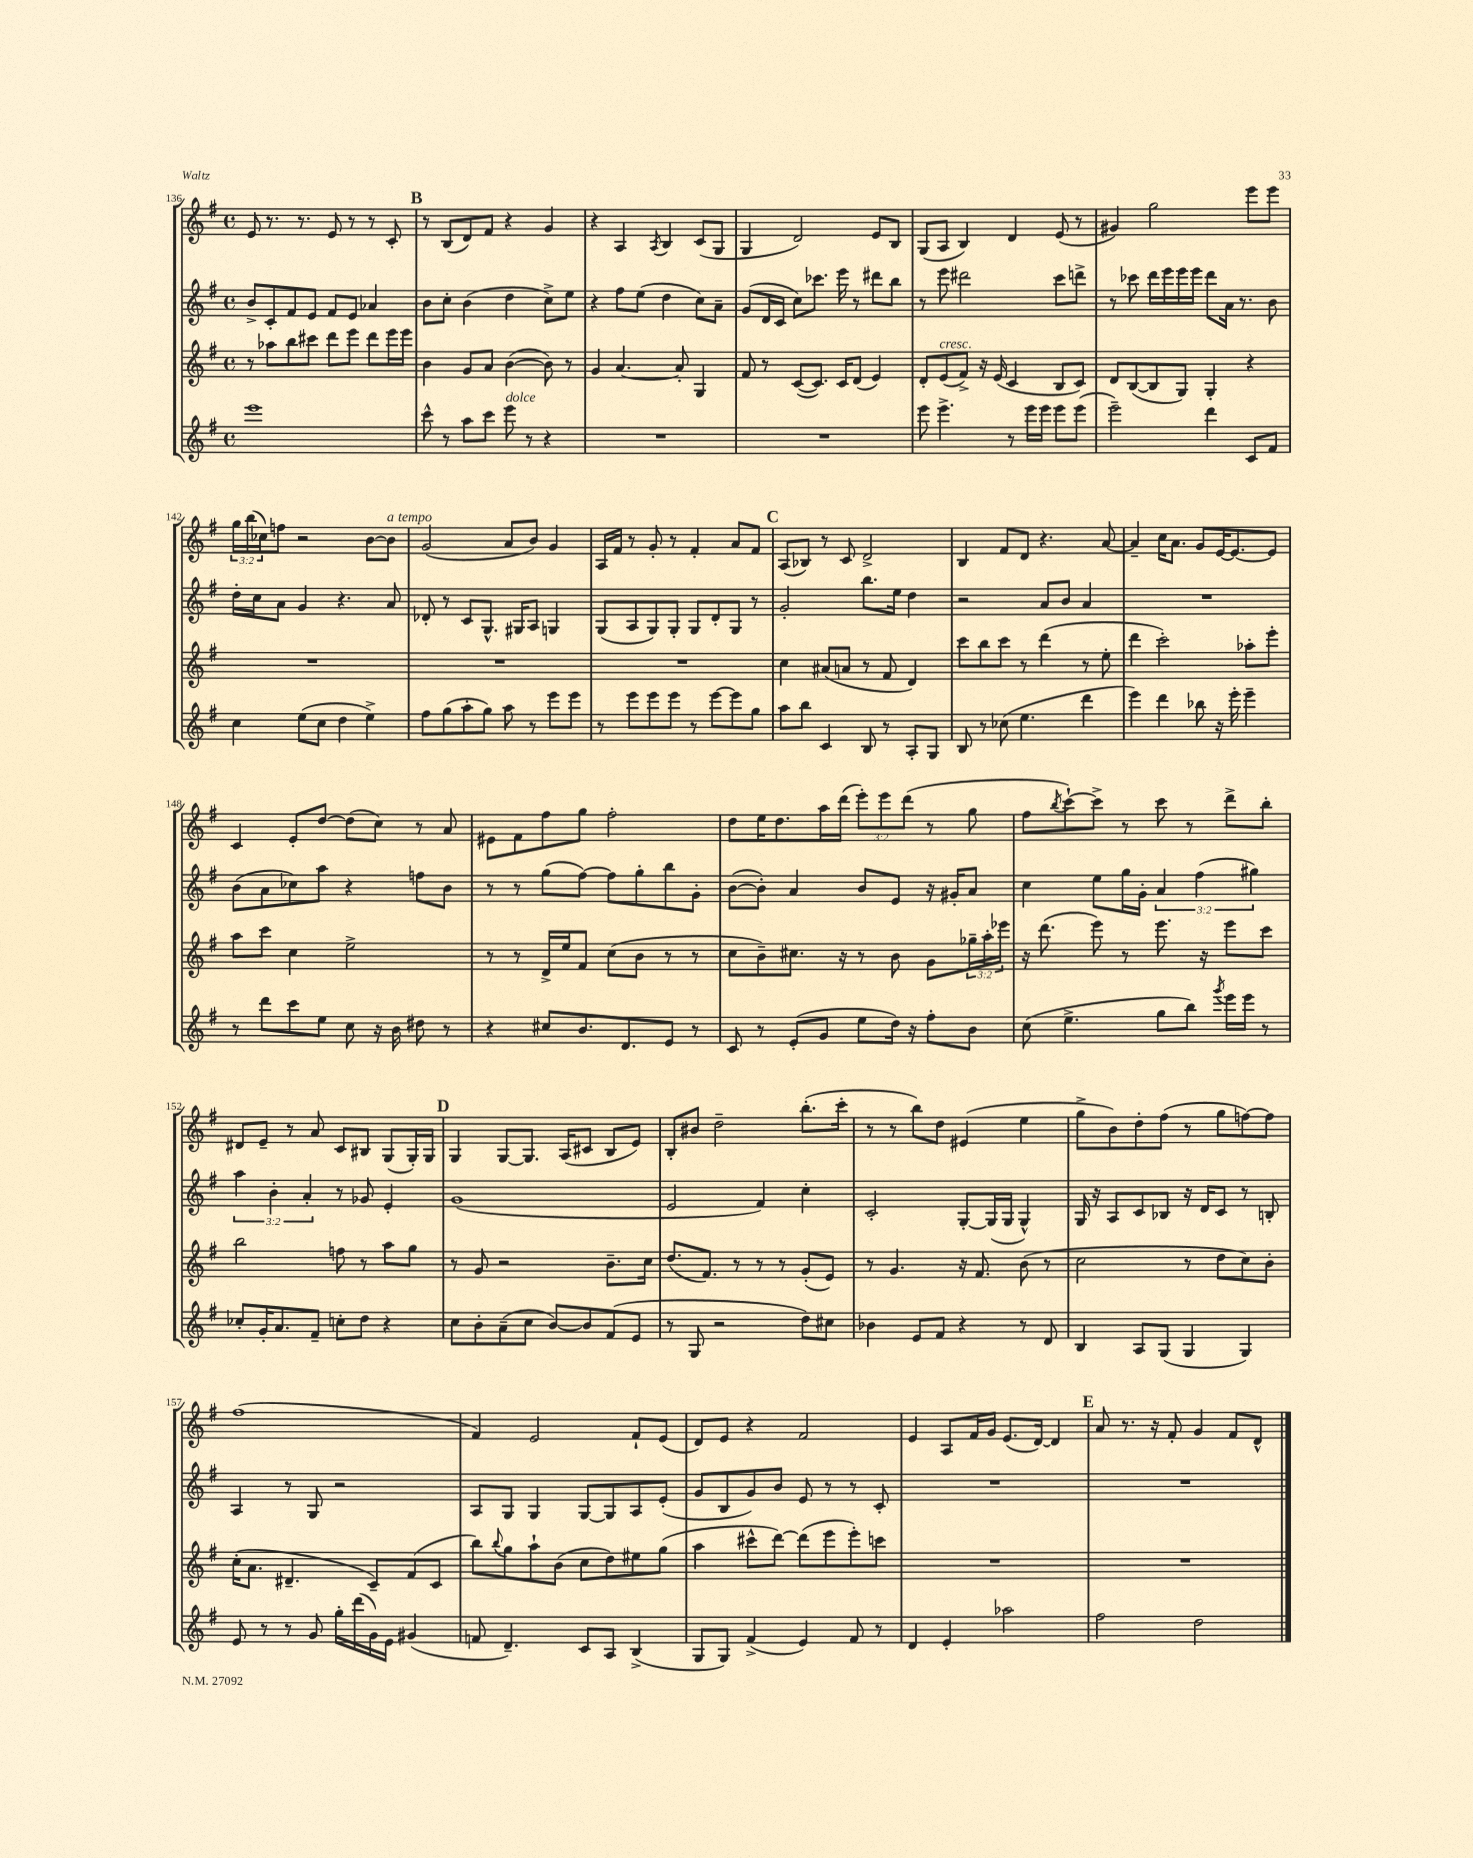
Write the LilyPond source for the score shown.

<<
\new StaffGroup <<
\new Staff = "s0" {
    \clef treble \key g \major \defaultTimeSignature \time 4/4 \override Staff.TupletNumber.text = #tuplet-number::calc-fraction-text
    e'8 r8. r8. e'8 r8 r8 c'8-. |
    \mark \markup { \bold "B" } r8 b8( d'8) fis'8 r4 g'4 |
    r4 a4 \acciaccatura { a8 } b4 c'8( g8 |
    g4 d'2) e'8 b8 |
    g8( a8 b4) d'4 e'8( r8 |
    gis'4) g''2 e'''8 e'''8 |
    \tuplet 3/2 { g''16 b''16( ces''16) } f''8 r2 b'8~ b'8^\markup { \italic "a tempo" } |
    g'2( a'8 b'8) g'4 |
    a16 fis'16 r8 g'8-. r8 fis'4-. a'8 fis'8 |
    \mark \markup { \bold "C" } a8( bes8) r8 c'8 d'2-> |
    b4 fis'8 d'8 r4. a'8~ |
    a'4-- c''16 a'8. g'8 e'16~ e'8.~ e'8 |
    c'4 e'8-. d''8~ d''8( c''8) r8 a'8 |
    eis'8 fis'8 fis''8 g''8 fis''2-. |
    d''8 e''16 d''8. a''16 d'''16( \tuplet 3/2 { e'''8-.) e'''8 d'''8( } r8 g''8 |
    fis''8 \acciaccatura { b''8 } c'''8~-!) c'''8-> r8 c'''8 r8 d'''8-> b''8-. |
    dis'8 e'8-- r8 a'8 c'8 bis8 g8( g16-.) g16 |
    \mark \markup { \bold "D" } g4 g8~ g8. a16( cis'8 b8 e'8) |
    b8-. bis'8 d''2-- b''8.-.( c'''16-. |
    r8 r8 b''8) d''8 eis'4( e''4 |
    g''8-> b'8) d''8-. fis''8( r8 g''8 f''8~) f''8 |
    fis''1( |
    fis'4) e'2 fis'8-! e'8( |
    d'8) e'8 r4 fis'2 |
    e'4 a8 fis'16 g'16 e'8.( d'16~) d'4 |
    \mark \markup { \bold "E" } a'8 r8. r16 fis'8-. g'4 fis'8 d'8-^ \bar "|." |
}
\new Staff = "s1" {
    \clef treble \key g \major \defaultTimeSignature \time 4/4 \override Staff.TupletNumber.text = #tuplet-number::calc-fraction-text
    b'8-> c'8-. fis'8 e'8 fis'8 e'8 aes'4 |
    \mark \markup { \bold "B" } b'8 c''8-. b'4( d''4 c''8->) e''8 |
    r4 fis''8 e''8( d''4 c''8) a'8-- |
    g'8( d'16 c'16 c''8) ces'''8. e'''16 r8 dis'''8 b''8 |
    r8 e'''8 dis'''2 c'''8 d'''8-> |
    r8 ces'''8 d'''16 e'''16 e'''16 e'''16 d'''8 a'16 r8. b'8 |
    d''16-. c''16 a'8 g'4 r4. a'8 |
    des'8-. r8 c'8 g8.-^ gis16 a8 g4 |
    g8( a8 g8) g8-. g8 d'8-. g8 r8 |
    \mark \markup { \bold "C" } g'2-. b''8. e''16 d''4 |
    r2 a'8 b'8 a'4 |
    R1 |
    b'8( a'8 ces''8) a''8 r4 f''8 b'8 |
    r8 r8 g''8( fis''8~) fis''8 g''8-. b''8 g'8-. |
    b'8~( b'8-.) a'4 b'8 e'8 r16 gis'16-. a'8 |
    c''4 e''8 g''16 g'16-. \tuplet 3/2 { a'4 fis''4( gis''4) } |
    \tuplet 3/2 { a''4 b'4-. a'4-. } r8 ges'8 e'4-. |
    \mark \markup { \bold "D" } g'1( |
    e'2 fis'4) c''4-. |
    c'2-. g8~-. g16( g16 g4-^) |
    g16 r16 a8 c'8 bes8 r16 d'16 c'8 r8 b8-. |
    a4 r8 g8 r2 |
    a8 g8 g4 g8~ g8 a8 e'8-.( |
    g'8 b8 g'8) b'8 e'8 r8 r8 c'8-. |
    R1 |
    \mark \markup { \bold "E" } R1 \bar "|." |
}
\new Staff = "s2" {
    \clef treble \key g \major \defaultTimeSignature \time 4/4 \override Staff.TupletNumber.text = #tuplet-number::calc-fraction-text
    r8 aes''8 b''8 cis'''8 d'''8 e'''8 d'''8 e'''16 e'''16 |
    \mark \markup { \bold "B" } b'4 g'8 a'8 b'4~( b'8) r8 |
    g'4 a'4.~ a'8-. g4 |
    fis'8 r8 c'8~( c'8.) c'16 d'8( e'4) |
    d'8-. e'8^\markup { \italic "cresc." }( fis'8->) r16 e'16( c'4 b8 c'8) |
    d'8 b8~( b8 g8) g4-. r4 |
    R1 |
    R1 |
    R1 |
    \mark \markup { \bold "C" } c''4 ais'8( a'8 r8 fis'8 d'4) |
    c'''8 b''8 c'''8 r8 d'''4( r8 e''8-. |
    d'''4 c'''2-.) aes''8-. e'''8-. |
    a''8 c'''8 c''4 e''2-> |
    r8 r8 d'16-> e''16 fis'8 c''8( b'8 r8 r8 |
    c''8 b'8--) cis''8. r16 r8 b'8 g'8 \tuplet 3/2 { ges''16-- a''16-. ees'''16 } |
    r16 d'''8.( e'''8) r8 e'''8. r16 e'''8 c'''8 |
    b''2 f''8 r8 a''8 g''8 |
    \mark \markup { \bold "D" } r8 g'8 r2 b'8.-- c''16 |
    d''8.( fis'8.) r8 r8 r8 g'8-.( e'8) |
    r8 g'4. r16 fis'8. b'8( r8 |
    c''2 r8 d''8 c''8) b'8-. |
    c''16-.( a'8. dis'4.-- c'8--) fis'8( c'8 |
    b''8) \appoggiatura { b''8 } g''8 a''8-! b'8( c''8 d''8) eis''8 g''8( |
    a''4 cis'''8-^ d'''8~) d'''8( e'''8 e'''8-.) c'''8 |
    R1 |
    \mark \markup { \bold "E" } R1 \bar "|." |
}
\new Staff = "s3" {
    \clef treble \key g \major \defaultTimeSignature \time 4/4
    e'''1 |
    \mark \markup { \bold "B" } c'''8-^ r8 a''8 c'''8 e'''8^\markup { \italic "dolce" } r8 r4 |
    R1 |
    R1 |
    e'''8 e'''4.-> r8 e'''16 e'''16 e'''8 e'''8( |
    e'''2--) d'''4 c'8 fis'8 |
    c''4 e''8( c''8 d''4 e''4->) |
    fis''8 g''8( a''8-. g''8) a''8 r8 e'''8 e'''8 |
    r8 e'''8 e'''8 e'''8 r8 e'''8~ e'''8 g''8 |
    \mark \markup { \bold "C" } a''8 b''8 c'4 b8 r8 a8-. g8 |
    b8 r8 ces''8( e''4. d'''4 |
    e'''4) d'''4 bes''8 r16 e'''16-. e'''4-- |
    r8 d'''8 c'''8 e''8 c''8 r16 b'16 dis''8 r8 |
    r4 cis''8 b'8. d'8. e'8 r8 |
    c'8 r8 e'8-.( g'8 e''8 d''16) r16 fis''8-. b'8 |
    c''8( e''4.-> g''8 b''8) \acciaccatura { g'''8 } e'''16 e'''16 r8 |
    ces''8-. g'16-. a'8. fis'8-- c''8-. d''8 r4 |
    \mark \markup { \bold "D" } c''8 b'8-. a'8--( c''8 b'8~) b'8 fis'8( e'8 |
    r8 g8 r2 d''8) cis''8 |
    bes'4 e'8 fis'8 r4 r8 d'8 |
    b4 a8 g8( g4 g4) |
    e'8 r8 r8 g'8 g''16-. d'''16( g'16) e'16 gis'4( |
    f'8 d'4.--) c'8 a8 b4->( |
    g8 g8) fis'4->( e'4) fis'8 r8 |
    d'4 e'4-. aes''2 |
    \mark \markup { \bold "E" } fis''2 d''2 \bar "|." |
}
>>
>>
\layout { \context { \Score currentBarNumber = #136 } }
